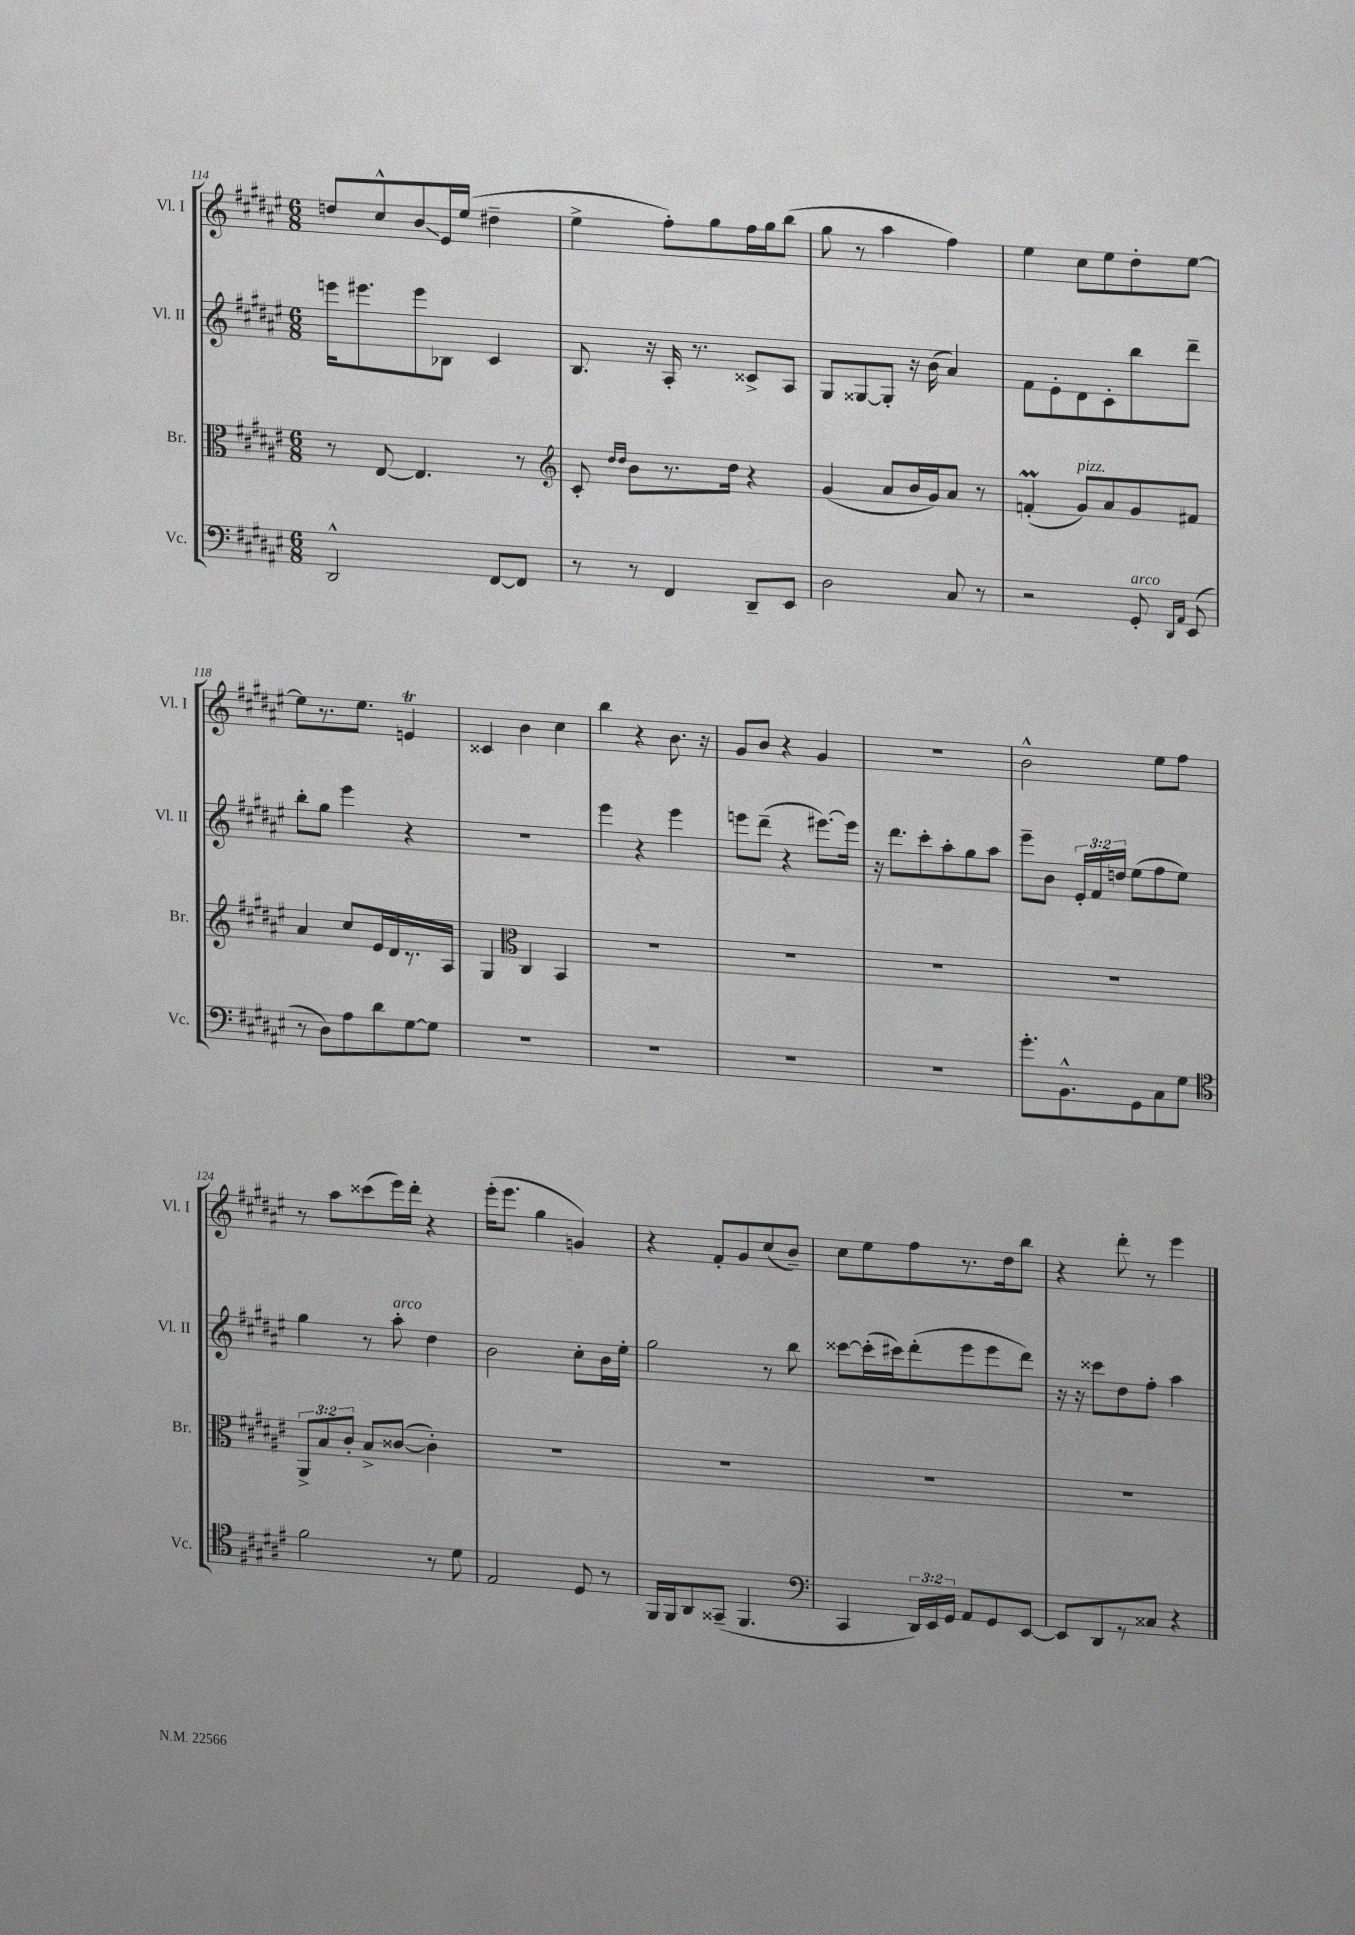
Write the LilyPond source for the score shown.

<<
\new StaffGroup <<
\new Staff = "s0" \with { instrumentName = "Vl. I" shortInstrumentName = "Vl. I" } {
    \clef treble \key fis \major \numericTimeSignature \time 6/8
    \autoBeamOff d''8[ cis''8-^ b'8\glissando eis'16 eis''16]( dis''4-- |
    eis''4-> fis''8[-.) gis''8 fis''16 gis''16 b''8]( |
    gis''8 r8 ais''4 fis''4) |
    eis''4 cis''8[ eis''8 dis''8-. eis''8]~ |
    eis''8[ r8. eis''8.] e'4\trill |
    cisis'4 b'4 cis''4 |
    b''4 r4 b'8. r16 |
    gis'8[ b'8] r4 gis'4 |
    R2. |
    b'2-^ eis''8[ fis''8] |
    r8 ais''8[ cisis'''8( eis'''16) dis'''16]-. r4 |
    eis'''16[-.( eis'''8.] gis''4 g'4) |
    r4 fis'8[-. gis'8 cis''8( b'8]--) |
    cis''8[ eis''8 fis''8 r8. dis''16 b''8] |
    r4 dis'''8-. r8 eis'''4 \bar "|." |
}
\new Staff = "s1" \with { instrumentName = "Vl. II" shortInstrumentName = "Vl. II" } {
    \clef treble \key fis \major \numericTimeSignature \time 6/8 \override Staff.TupletNumber.text = #tuplet-number::calc-fraction-text
    \autoBeamOff e'''16[ eis'''8. eis'''8 bes8] cis'4 |
    b8. r16 ais16-. r8. cisis'8[-> ais8] |
    gis8[ gisis8~ gisis8]-. r16 b'16( ais'4) |
    fis'8[ eis'8-. dis'8 cis'8-. b''8 dis'''8]-- |
    b''8[-. gis''8] eis'''4 r4 |
    R2. |
    eis'''4 r4 eis'''4 |
    e'''8[ dis'''8]--( r4 eis'''8.[~) eis'''16] |
    r16 dis'''8.[ cis'''8-. ais''8-. gis''8 ais''8] |
    eis'''8[-- b'8] \tuplet 3/2 { eis'16[-. fis'16 d''16] } eis''8[( fis''8 eis''8]) |
    gis''4 r8 ais''8-.^\markup { \italic "arco" } dis''4 |
    b'2 cis''8[-. b'16 eis''16]-. |
    gis''2 r8 b''8 |
    cisis'''8[~ cisis'''16-.( cis'''16) dis'''8-.( eis'''8 eis'''8 dis'''8]) |
    r16 r16 cisis'''8[ dis''8 fis''8]-. ais''4 \bar "|." |
}
\new Staff = "s2" \with { instrumentName = "Br." shortInstrumentName = "Br." } {
    \clef alto \key fis \major \numericTimeSignature \time 6/8 \override Staff.TupletNumber.text = #tuplet-number::calc-fraction-text
    \autoBeamOff r8 eis8~ eis4. r8 |
    \clef treble cis'8-. \grace { dis''16[ dis''16] } b'8[ r8. dis''16] r4 |
    gis'4( ais'8[ b'16 gis'16) ais'8] r8 |
    f'4-.\prall( gis'8[^\markup { \italic "pizz." }) ais'8 gis'8 fis'8] |
    ais'4 cis''8[ eis'16 dis'16 r8. ais16] |
    gis4 \clef alto cis4 b,4 |
    R2. |
    R2. |
    R2. |
    R2. |
    \tuplet 3/2 { ais,8[-> b8 cis'8]-. } b8[-> cisis'8]~( cisis'4-.) |
    R2. |
    R2. |
    R2. |
    R2. \bar "|." |
}
\new Staff = "s3" \with { instrumentName = "Vc." shortInstrumentName = "Vc." } {
    \clef bass \key fis \major \numericTimeSignature \time 6/8 \override Staff.TupletNumber.text = #tuplet-number::calc-fraction-text
    \autoBeamOff dis,2-^ fis,8[~ fis,8] |
    r8 r8 fis,4 dis,8[-- eis,8] |
    dis2 cis8 r8 |
    r2 gis,8-.^\markup { \italic "arco" } \grace { dis,16[ ais,16] } eis,8( |
    r8 dis8[) ais8 dis'8 gis8~ gis8] |
    R2. |
    R2. |
    R2. |
    R2. |
    gis'8.[-. b,8.-^ gis,8 cis8 gis8] |
    \clef tenor fis'2 r8 dis'8 |
    eis2 dis8 r8 |
    fis,16[ fis,16 ais,8 gisis,8]--( fis,4. |
    \clef bass cis,4 \tuplet 3/2 { dis,16[) eis,16 gis,16] } ais,8[ gis,8 eis,8]~ |
    eis,8[ dis,8 r8 cisis8] r4 \bar "|." |
}
>>
>>
\layout { \context { \Score currentBarNumber = #114 } }
